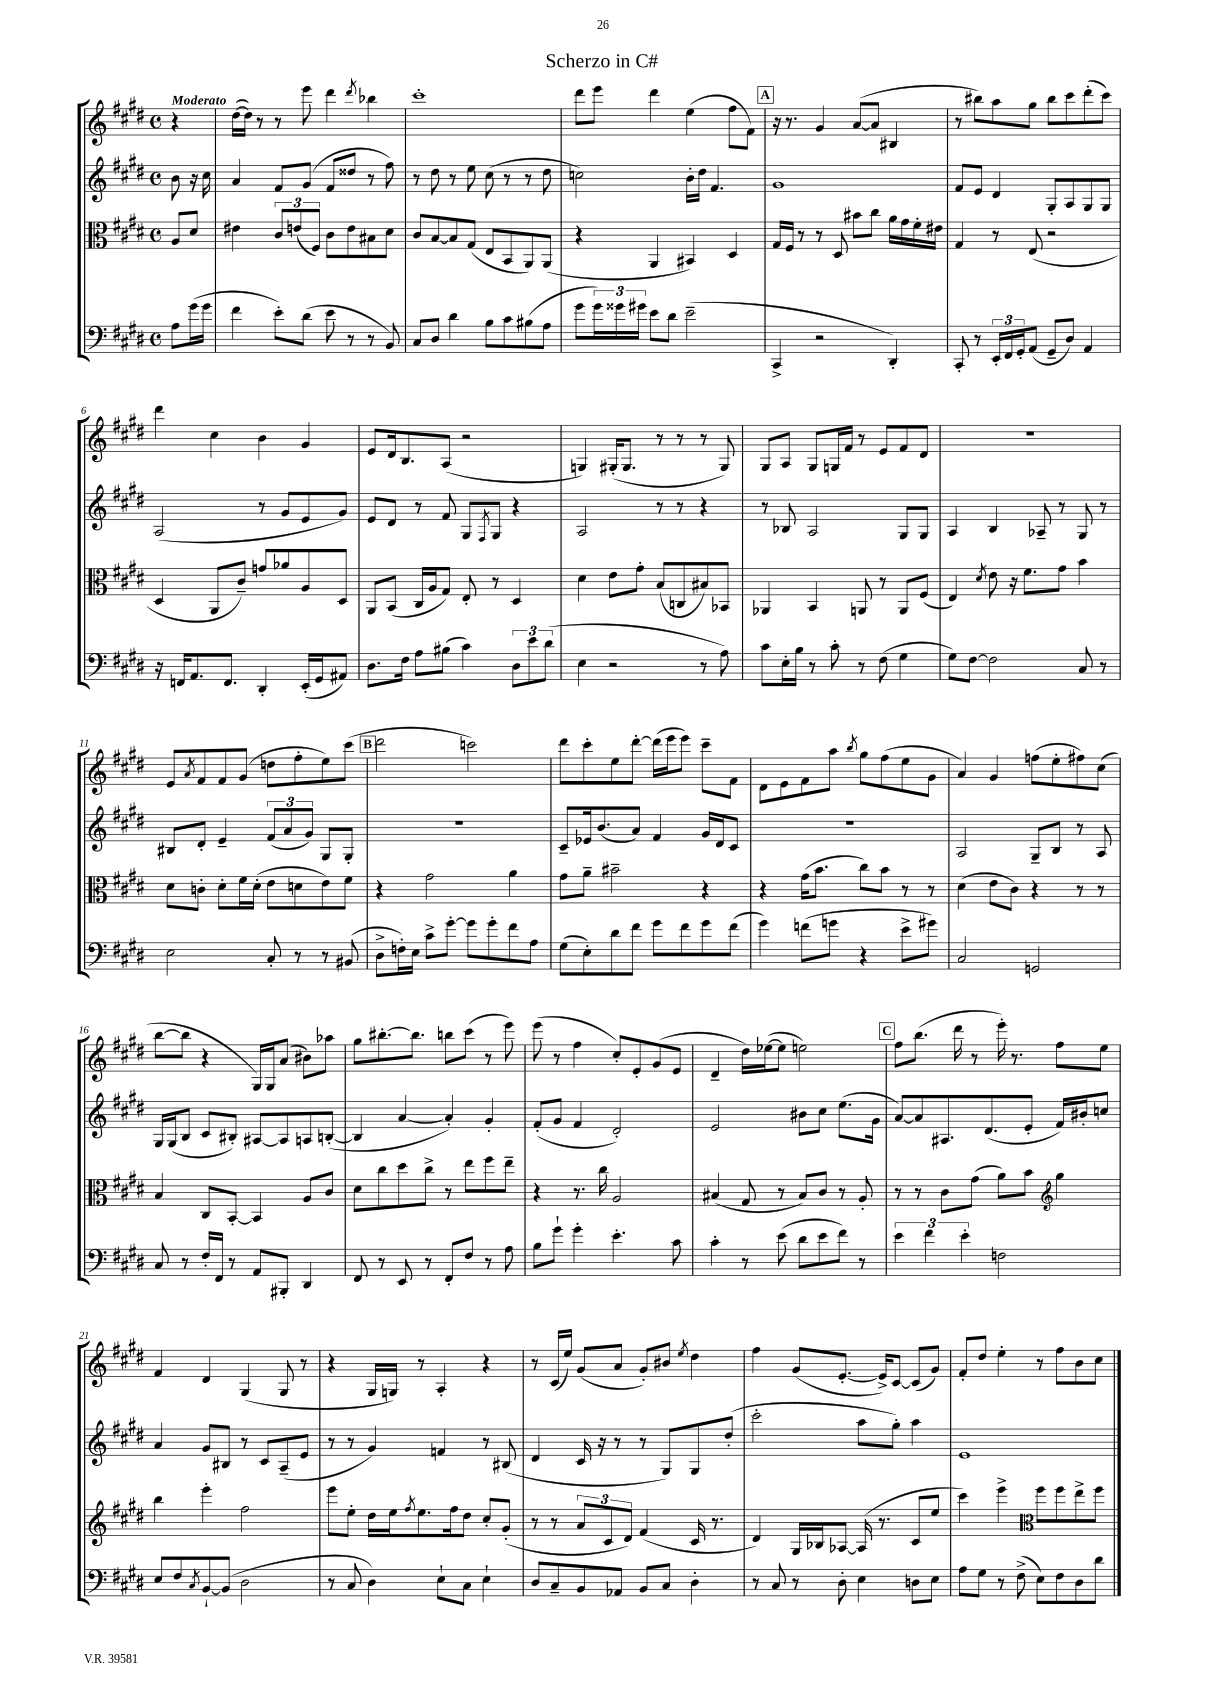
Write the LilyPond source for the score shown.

\header { title = "Scherzo in C#" }
<<
\new StaffGroup <<
\new Staff = "s0" {
    \clef treble \key e \major \defaultTimeSignature \time 4/4 \partial 4 \tempo "Moderato"
    r4 |
    dis''16~( dis''16) r8 r8 e'''8 dis'''4 \acciaccatura { dis'''8 } bes''4 |
    cis'''1-. |
    dis'''8 e'''8 dis'''4 e''4( fis''8 fis'8) |
    \mark \markup { \box "A" } r16 r8. gis'4 a'8~( a'8 bis4 |
    r8 bis''8) a''8 gis''8 bis''8 cis'''8 dis'''8-.( cis'''8) |
    dis'''4 cis''4 b'4 gis'4 |
    e'8 dis'16 b8. a8( r2 |
    g4) gis16-.( gis8. r8 r8 r8 gis8) |
    gis8 a8 gis8 g16 fis'16 r8 e'8 fis'8 dis'8 |
    R1 |
    e'8 \acciaccatura { a'8 } fis'8 fis'8 gis'8( d''8 fis''8-. e''8) cis'''8( |
    \mark \markup { \box "B" } dis'''2 c'''2) |
    dis'''8 cis'''8-. e''8 dis'''8~-. dis'''16( e'''16 e'''8) cis'''8-- fis'8 |
    dis'8 e'8 fis'8 a''8 \acciaccatura { b''8 } gis''8 fis''8( e''8 gis'8 |
    a'4) gis'4 f''8( e''8-. fis''8) cis''8( |
    b''8~ b''8 r4 gis16) gis16 a'8( bis'8) aes''8 |
    gis''8 bis''8.~-. bis''8. b''8 cis'''8( r8 e'''8) |
    e'''8( r8 fis''4 cis''8-.) e'8-. gis'8( e'8 |
    dis'4-- dis''16) ees''16~( ees''8 e''2) |
    \mark \markup { \box "C" } fis''8 b''8.( dis'''16 r8 e'''16-.) r8. fis''8 e''8 |
    fis'4 dis'4 gis4( gis8 r8 |
    r4 gis16 g16) r8 a4-. r4 |
    r8 cis'16( e''16) gis'8( a'8 gis'8-.) bis'8 \acciaccatura { e''8 } dis''4 |
    fis''4 gis'8( e'8.~-. e'16->) cis'8~ cis'8( gis'8) |
    fis'8-. dis''8 e''4-. r8 fis''8 b'8 cis''8 \bar "|." |
}
\new Staff = "s1" {
    \clef treble \key e \major \defaultTimeSignature \time 4/4 \partial 4
    b'8 r16 cis''16 |
    a'4 fis'8 gis'8( fis'8 disis''8 r8 fis''8) |
    r8 dis''8 r8 e''8 cis''8( r8 r8 dis''8 |
    c''2) b'16-. dis''16 fis'4. |
    \mark \markup { \box "A" } gis'1 |
    fis'8 e'8 dis'4 gis8-. a8 gis8 gis8 |
    a2( r8 gis'8 e'8 gis'8) |
    e'8 dis'8 r8 fis'8 gis8 \acciaccatura { fis8 } gis8 r4 |
    a2 r8 r8 r4 |
    r8 bes8 a2 gis8 gis8 |
    a4 b4 aes8-- r8 gis8 r8 |
    bis8 dis'8-. e'4-- \tuplet 3/2 { fis'8( a'8 gis'8) } gis8 gis8-. |
    \mark \markup { \box "B" } r1 |
    cis'8-- ees'16 b'8.( a'8) fis'4 gis'16 dis'16 cis'8 |
    R1 |
    a2 gis8-- b8 r8 a8 |
    gis16 gis16( b8 cis'8 bis8-.) ais8~ ais8 a8 b8~-.( |
    b4 a'4~ a'4-.) gis'4-. |
    fis'8-.( gis'8 fis'4 dis'2-.) |
    e'2 bis'8 cis''8 e''8.( gis'16 |
    \mark \markup { \box "C" } a'8~) a'8 ais8. dis'8.( e'8-. fis'16) bis'16-. c''8 |
    a'4 gis'8 bis8 r8 cis'8 a8--( e'8 |
    r8 r8 gis'4) f'4 r8 bis8( |
    dis'4 cis'16 r16 r8 r8 gis8) gis8 dis''8-.( |
    cis'''2-. a''8 gis''8-.) a''4 |
    e'1 \bar "|." |
}
\new Staff = "s2" {
    \clef alto \key e \major \defaultTimeSignature \time 4/4 \partial 4
    a8 dis'8 |
    eis'4 \tuplet 3/2 { cis'8 e'8( fis8) } cis'8 e'8 bis8 dis'8 |
    cis'8 b8~ b8 gis8( e8 b,8 a,8) a,8( |
    r4 a,4 bis,4) dis4 |
    \mark \markup { \box "A" } gis16 fis16 r8 r8 dis8 bis'8 cis''8 a'16 gis'16 fis'16-. eis'16 |
    gis4 r8 e8( r2 |
    dis4 a,8 cis'8--) g'8 aes'8 a8 dis8 |
    a,8 b,8( cis16 a16 gis8) e8-. r8 dis4 |
    dis'4 e'8 gis'8-. b8( c8 bis8) bes,8 |
    aes,4 b,4 a,8 r8 a,8 fis8( |
    e4) \acciaccatura { dis'8 } e'8 r16 fis'8. gis'8 b'4 |
    dis'8 c'8-. dis'8-. fis'16 dis'16-.( e'8 d'8 e'8) fis'8 |
    \mark \markup { \box "B" } r4 gis'2 a'4 |
    gis'8 a'8-- bis'2-- r4 |
    r4 gis'16( b'8. cis''8) b'8 r8 r8 |
    dis'4( e'8 cis'8) r4 r8 r8 |
    b4 cis8 b,8~-. b,4 a8 cis'8 |
    dis'8 cis''8 dis''8 cis''8-> r8 e''8 fis''8 e''8-- |
    r4 r8. cis''16 a2 |
    bis4( gis8 r8 bis8) cis'8 r8 a8-. |
    \mark \markup { \box "C" } r8 r8 cis'8 gis'8( a'8) b'8 \clef treble gis''4 |
    b''4 e'''4-. fis''2 |
    e'''8 e''8-. dis''16 e''16 \acciaccatura { fis''8 } e''8. fis''16 dis''8 cis''8-. gis'8-.( |
    r8 r8 \tuplet 3/2 { a'8 cis'8 dis'8) } fis'4( cis'16 r8. |
    dis'4) gis16 bes16 aes8~ aes16( r8. cis'8 e''8 |
    cis'''4) e'''4-> \clef alto fis''8 fis''8 e''8-> fis''8 \bar "|." |
}
\new Staff = "s3" {
    \clef bass \key e \major \defaultTimeSignature \time 4/4 \partial 4
    a8 gis'16( gis'16 |
    fis'4 e'8-.) dis'8( e'8 r8 r8 b,8) |
    cis8 dis8 dis'4 b8 cis'8 bis8( a8 |
    gis'8 \tuplet 3/2 { gis'16) gisis'16 gis'16 } e'8 dis'8 e'2--( |
    \mark \markup { \box "A" } cis,4-> r2 dis,4-.) |
    cis,8-. r8 \tuplet 3/2 { e,16-. fis,16 gis,16-. } a,8( gis,8-- dis8) a,4 |
    r16 f,16 a,8. f,8. dis,4-. e,16-.( gis,16 ais,8) |
    dis8. fis16 a8 bis8( cis'4) \tuplet 3/2 { dis8 e'8 dis'8( } |
    e4 r2 r8 a8) |
    cis'8 e16-. b16 r8 cis'8-. r8 fis8( gis4 |
    gis8) fis8~ fis2 cis8 r8 |
    e2 cis8-. r8 r8 bis,8( |
    \mark \markup { \box "B" } dis8-> f16-.) e16 cis'8-> gis'8~-. gis'8 gis'8-. fis'8 a8 |
    gis8( e8-.) dis'8 fis'8 gis'8 fis'8 gis'8 fis'8( |
    gis'4) f'8( g'8 r4 e'8-> gis'8) |
    cis2 g,2 |
    cis8 r8 fis16-. fis,16 r8 a,8 bis,,8-. dis,4 |
    fis,8 r8 e,8 r8 fis,8-. fis8 r8 a8 |
    b8 gis'8-! gis'4-. e'4.-. cis'8 |
    cis'4-. r8 e'8( dis'8 e'8 fis'8) r8 |
    \mark \markup { \box "C" } \tuplet 3/2 { e'4 fis'4 e'4-. } f2 |
    e8 fis8 \acciaccatura { cis8 } b,8~-! b,8( dis2 |
    r8 cis8 dis4) e8-! cis8 e4-! |
    dis8 cis8-- b,8 aes,8 b,8 cis8 dis4-. |
    r8 cis8 r8 dis8-. e4 d8 e8 |
    a8 gis8 r8 fis8->( e8) fis8 dis8 dis'8 \bar "|." |
}
>>
>>
